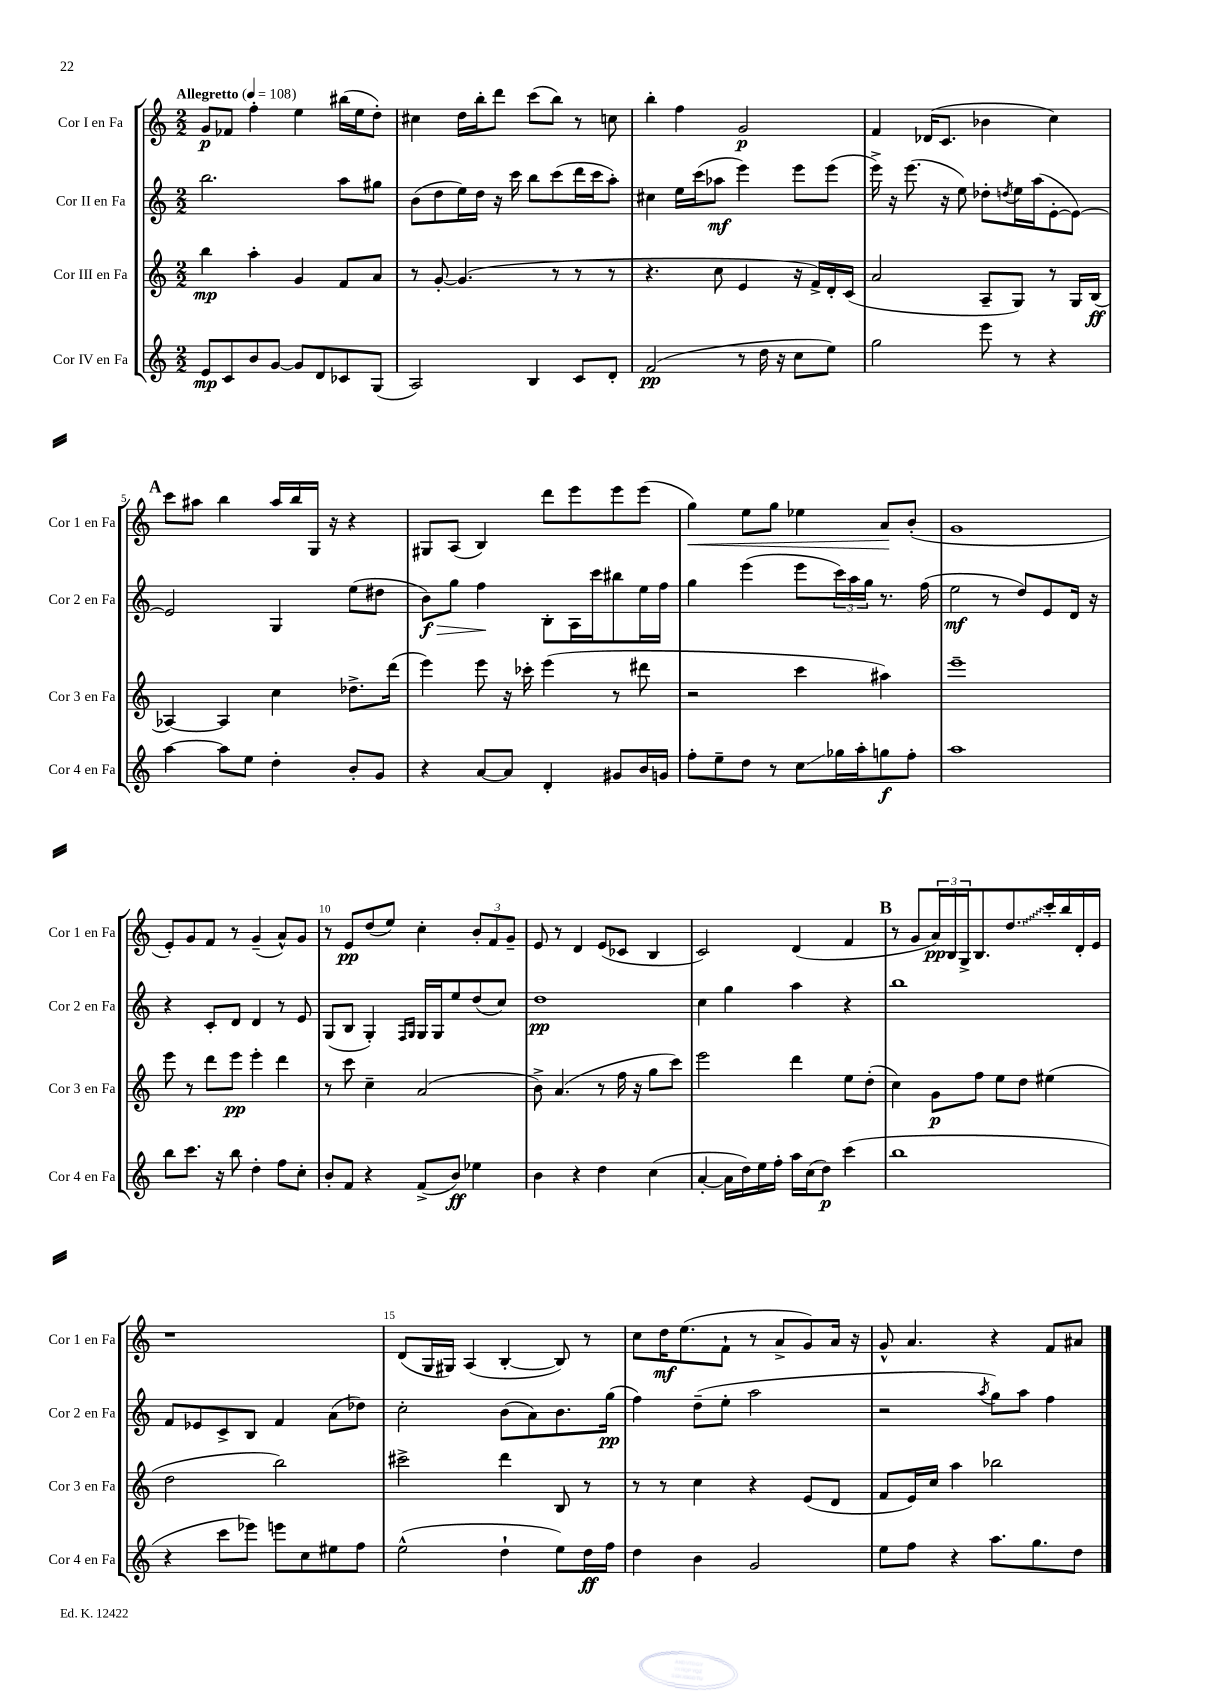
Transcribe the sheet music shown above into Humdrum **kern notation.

**kern	**kern	**kern	**kern
*staff4	*staff3	*staff2	*staff1
*clefG2	*clefG2	*clefG2	*clefG2
*k[]	*k[]	*k[]	*k[]
*M2/2	*M2/2	*M2/2	*M2/2
*MM108	*MM108	*MM108	*MM108
8e	4bb	2.bb	8g
8c	.	.	8f-
8b	4aa'	.	4ff'
[8g	.	.	.
8g]	4g	.	4ee
8d	.	.	.
8c-	8f	8aa	(16bb#
.	.	.	16ee
(8G	8a	8gg#	8dd')
=	=	=	=
2A)	8r	(8b	4cc#
.	[8g'	8dd	.
.	(4.g]	16ee)	16dd
.	.	16dd	16bb'
.	.	16r	8ddd
.	.	16ccc	.
4B	.	8bb	(8ccc
.	8r	(8ccc	8bb)
8c	8r	16ddd	8r
.	.	16ccc	.
8d'	8r	8aa')	8cc
=	=	=	=
(2f	4.r	4cc#	4bb'
.	.	16ee	4ff
.	.	(16ccc	.
.	8cc	8aa-	.
8r	4e	4eee)	2g
16dd	.	.	.
16r	.	.	.
8cc	16r	8eee	.
.	16f^)	.	.
8ee)	16d'	(8eee	.
.	(16c	.	.
=	=	=	=
2gg	2a	16eee^)	4f
.	.	16r	.
.	.	(8.eee	.
.	.	.	(16d-
.	.	16r	8.c
.	.	8ee)	.
8eee	8A~	8dd-'	4b-
.	.	8qdd	.
8r	8G)	16ee	.
.	.	(16aa	.
4r	8r	[8e'	4cc)
.	16G	8e_)	.
.	(16B	.	.
=	=	=	=
[4aa	[4A-)	2e]	8ccc
.	.	.	8aa#
8aa]	4A-]	.	4bb
8ee	.	.	.
4dd'	4cc	4G	16aa#
.	.	.	16bb
.	.	.	16G
.	.	.	16r
8b'	8.dd-^	(8ee	4r
8g	.	8dd#	.
.	(16ddd	.	.
=	=	=	=
4r	4eee)	8b)	8G#
.	.	8gg	(8A
[8a	8eee	4ff	4B)
8a]	16r	.	.
.	16ccc-'	.	.
4d'	(4eee	8B'	8ddd
.	.	16A	8eee
.	.	16ccc	.
8g#	8r	8bb#	8eee
16b	8ddd#	16ee	(8eee
16g	.	16ff	.
=	=	=	=
8ff'	2r	4gg	4gg)
8ee~	.	.	.
8dd	.	(4eee	8ee
8r	.	.	8gg
8cc	4ccc	8eee	4ee-
16gg-	.	24ccc)	.
.	.	24aa	.
16aa'	.	.	.
.	.	24gg	.
8gg	4aa#)	8.r	8a
8ff'	.	.	(8b'
.	.	(16ff	.
=	=	=	=
1aa	1eee~	2ee	1g
.	.	8r	.
.	.	8dd)	.
.	.	8e	.
.	.	16d	.
.	.	16r	.
=	=	=	=
8bb	8eee	4r	8e')
8.ccc	8r	.	8g
.	8ddd	8c'	8f
16r	.	.	.
8bb	8eee	8d	8r
4dd'	4eee'	4d	(4g~
8ff	4ddd	8r	8a^^)
8cc'	.	8e	8g
=	=	=	=
8b'	8r	(8G	8r
8f	8ccc	8B	8e
4r	4cc~	4G')	(8dd
.	.	.	8ee)
.	.	16qqF	.
.	.	16qqG	.
(8f^	(2a	16G	4cc'
.	.	16G	.
8b)	.	8ee	.
4ee-	.	(8dd	12b'
.	.	.	12f
.	.	8cc)	.
.	.	.	12g~
=	=	=	=
4b	8b^)	1dd	8e
.	(4.a	.	8r
4r	.	.	4d
4dd	8r	.	(8e
.	16ff	.	8c-
.	16r	.	.
(4cc	8gg	.	4B
.	8ccc)	.	.
=	=	=	=
[4a'	2eee	4cc	2c)
16a]	.	4gg	.
16dd)	.	.	.
16ee	.	.	.
16ff'	.	.	.
16aa	4ddd	4aa	(4d
(16cc	.	.	.
8dd)	.	.	.
(4ccc	8ee	4r	4f
.	(8dd'	.	.
=	=	=	=
1bb	4cc)	1bb	8r
.	.	.	8g
.	8g	.	24a)
.	.	.	24B
.	.	.	24G^
.	8ff	.	8.B
.	8ee	.	.
.	.	.	8.dd
.	8dd	.	.
.	(4ee#	.	16ccc'
.	.	.	16bb
.	.	.	16d'
.	.	.	16e
=	=	=	=
4r	2dd	8f	1r
.	.	8e-	.
8ccc	.	8c^	.
8eee-)	.	8B	.
8eee	2bb)	4f	.
8cc	.	.	.
8ee#	.	(8a	.
8ff	.	8dd-)	.
=	=	=	=
(2ee^^	2ccc#^	2cc'	(8d
.	.	.	16G
.	.	.	16G#)
.	.	.	(4A
4dd`	4ddd	(8b	[4B'
.	.	8a)	.
8ee)	8B	8.b	8B])
16dd	8r	.	8r
16ff	.	(16gg	.
=	=	=	=
4dd	8r	4ff)	8cc
.	8r	.	16dd
.	.	.	(8.ee
4b	4cc	(8dd~	.
.	.	8ee'	8f`
2g	4r	2aa	8r
.	.	.	8a^
.	(8e	.	8g)
.	8d	.	16a
.	.	.	16r
=	=	=	=
8ee	8f	2r	8g^^
8ff	16e)	.	4.a
.	16cc	.	.
4r	4aa	.	.
.	.	8qaa	.
8.aa	2bb-	8gg)	4r
.	.	8aa	.
8.gg	.	.	.
.	.	4ff	8f
8dd	.	.	8a#
==	==	==	==
*-	*-	*-	*-
